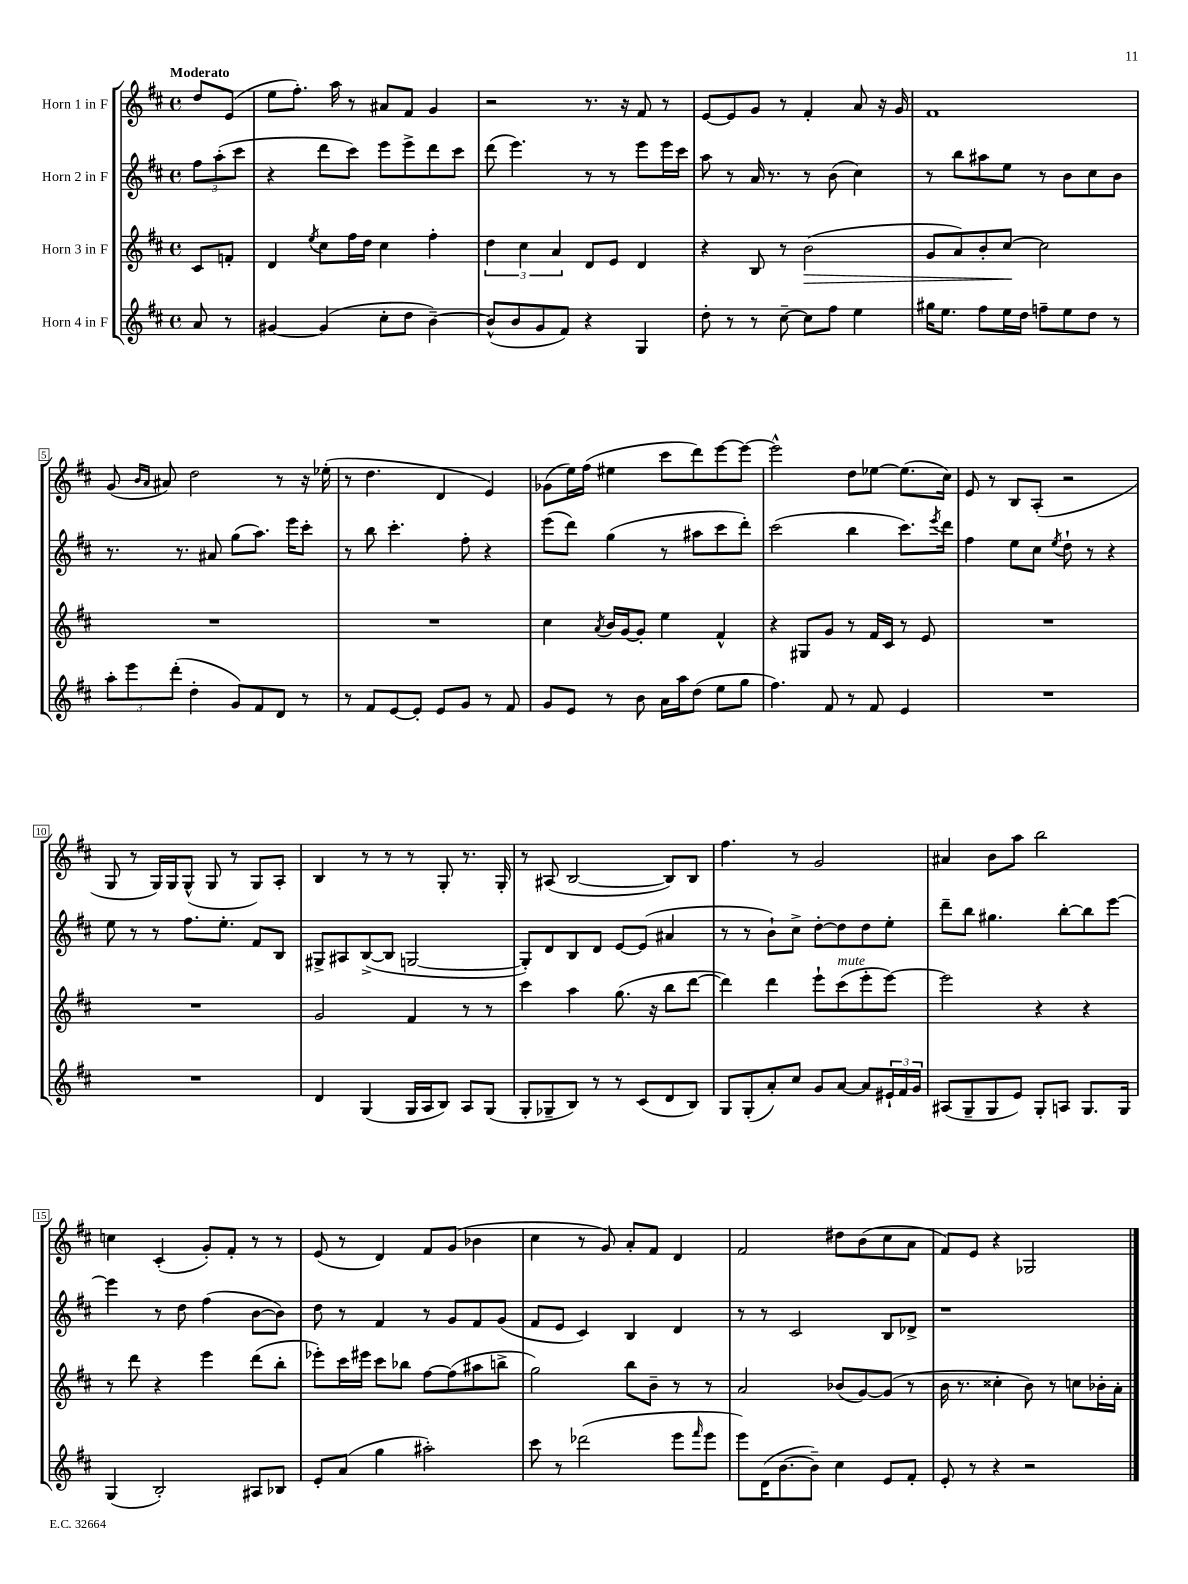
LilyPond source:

<<
\new StaffGroup <<
\new Staff = "s0" \with { instrumentName = "Horn 1 in F" } {
    \clef treble \key d \major \defaultTimeSignature \time 4/4 \partial 4 \tempo "Moderato"
    d''8 e'8( |
    e''8 fis''8.-.) a''16 r8 ais'8 fis'8 g'4 |
    r2 r8. r16 fis'8 r8 |
    e'8~ e'8 g'8 r8 fis'4-. a'8 r16 g'16 |
    fis'1 |
    g'8( \grace { b'16 a'16 } ais'8) d''2 r8 r16 ees''16-.( |
    r8 d''4. d'4 e'4) |
    ges'8( e''16) fis''16( eis''4 cis'''8 d'''8) e'''8~ e'''8~ |
    e'''2-^ d''8 ees''8~ ees''8.( cis''16) |
    e'8 r8 b8 a8-.( r2 |
    g8 r8 g16) g16 g8-^( g8 r8 g8) a8-. |
    b4 r8 r8 r8 g8-. r8. g16-. |
    r8 ais8( b2~ b8) b8 |
    fis''4. r8 g'2 |
    ais'4 b'8 a''8 b''2 |
    c''4 cis'4-.( g'8-.) fis'8-. r8 r8 |
    e'8( r8 d'4) fis'8 g'8( bes'4 |
    cis''4 r8 g'8) a'8-. fis'8 d'4 |
    fis'2 dis''8 b'8( cis''8 a'8 |
    fis'8) e'8 r4 ges2 \bar "|." |
}
\new Staff = "s1" \with { instrumentName = "Horn 2 in F" } {
    \clef treble \key d \major \defaultTimeSignature \time 4/4 \partial 4
    \tuplet 3/2 { fis''8 a''8-.( cis'''8 } |
    r4 d'''8 cis'''8) e'''8 e'''8-> d'''8 cis'''8 |
    d'''8( e'''4.) r8 r8 e'''8 e'''16 cis'''16 |
    a''8 r8 a'16 r8. r8 b'8( cis''4) |
    r8 b''8 ais''8 e''8 r8 b'8 cis''8 b'8 |
    r8. r8. ais'8 g''8( a''8.) e'''16 cis'''8-. |
    r8 b''8 cis'''4.-. fis''8-. r4 |
    e'''8( d'''8) g''4( r8 ais''8 cis'''8 d'''8-.) |
    cis'''2( b''4 cis'''8.) \acciaccatura { e'''8 } d'''16 |
    fis''4 e''8 cis''8 \acciaccatura { e''8 } d''8-! r8 r4 |
    e''8 r8 r8 fis''8. e''8.-. fis'8 b8 |
    gis8-> ais8 b8~->( b8 g2~ |
    g8-.) d'8 b8 d'8 e'8~ e'8( ais'4 |
    r8 r8 b'8-!) cis''8-> d''8~-. d''8 d''8 e''8-. |
    d'''8-- b''8 gis''4. b''8~-. b''8 e'''8~ |
    e'''4 r8 d''8 fis''4( b'8~ b'8) |
    d''8 r8 fis'4 r8 g'8 fis'8 g'8( |
    fis'8 e'8 cis'4) b4 d'4 |
    r8 r8 cis'2 b8 des'8-> |
    r1 \bar "|." |
}
\new Staff = "s2" \with { instrumentName = "Horn 3 in F" } {
    \clef treble \key d \major \defaultTimeSignature \time 4/4 \partial 4
    cis'8 f'8-. |
    d'4 \acciaccatura { e''8 } cis''8 fis''16 d''16 cis''4 fis''4-. |
    \tuplet 3/2 { d''4 cis''4 a'4 } d'8 e'8 d'4 |
    r4 b8 r8 b'2\>( |
    g'8 a'8) b'8-. cis''8~\! cis''2 |
    R1 |
    R1 |
    cis''4 \acciaccatura { a'8 } b'16 g'16~ g'8-. e''4 fis'4-^ |
    r4 gis8 g'8 r8 fis'16 cis'16 r8 e'8 |
    R1 |
    R1 |
    g'2 fis'4 r8 r8 |
    cis'''4 a''4 g''8.( r16 b''8 d'''8~ |
    d'''4) d'''4 e'''8-! cis'''8^\markup { \italic "mute" }( e'''8-. e'''8~) |
    e'''2 r4 r4 |
    r8 d'''8 r4 e'''4 d'''8( b''8-. |
    ees'''8-.) cis'''16 eis'''16 cis'''8 bes''8 fis''8~ fis''8( ais''8 b''8-> |
    g''2) b''8 b'8-- r8 r8 |
    a'2 bes'8( g'8~) g'8( r8 |
    b'16 r8. cisis''4-. b'8) r8 c''8 bes'16-. a'16-. \bar "|." |
}
\new Staff = "s3" \with { instrumentName = "Horn 4 in F" } {
    \clef treble \key d \major \defaultTimeSignature \time 4/4 \partial 4
    a'8 r8 |
    gis'4~ gis'4( cis''8-. d''8 b'4~--) |
    b'8-^( b'8 g'8 fis'8) r4 g4 |
    d''8-. r8 r8 cis''8~-- cis''8 fis''8 e''4 |
    gis''16 e''8. fis''8 e''16 d''16 f''8-- e''8 d''8 r8 |
    \tuplet 3/2 { a''8-. e'''8 d'''8-.( } d''4-. g'8) fis'8 d'8 r8 |
    r8 fis'8 e'8~ e'8-. e'8 g'8 r8 fis'8 |
    g'8 e'8 r8 b'8 a'16 a''16 d''8( e''8 g''8 |
    fis''4.) fis'8 r8 fis'8 e'4 |
    R1 |
    R1 |
    d'4 g4( g16 a16 b8) a8 g8( |
    g8-. ges8-- b8) r8 r8 cis'8( d'8 b8) |
    g8 g8-.( a'8-.) cis''8 g'8 a'8~ a'8 \tuplet 3/2 { eis'16-! fis'16 g'16 } |
    ais8( g8-- g8 e'8) g8-. a8 g8. g16 |
    g4( b2-.) ais8 bes8 |
    e'8-. a'8( g''4 ais''2-.) |
    cis'''8 r8 des'''2( e'''8 \grace { fis'''16 } e'''8 |
    e'''8) d'16( b'8.~ b'8--) cis''4 e'8 fis'8-. |
    e'8-. r8 r4 r2 \bar "|." |
}
>>
>>
\layout { \context { \Score \override BarNumber.stencil = #(make-stencil-boxer 0.1 0.3 ly:text-interface::print) } }
